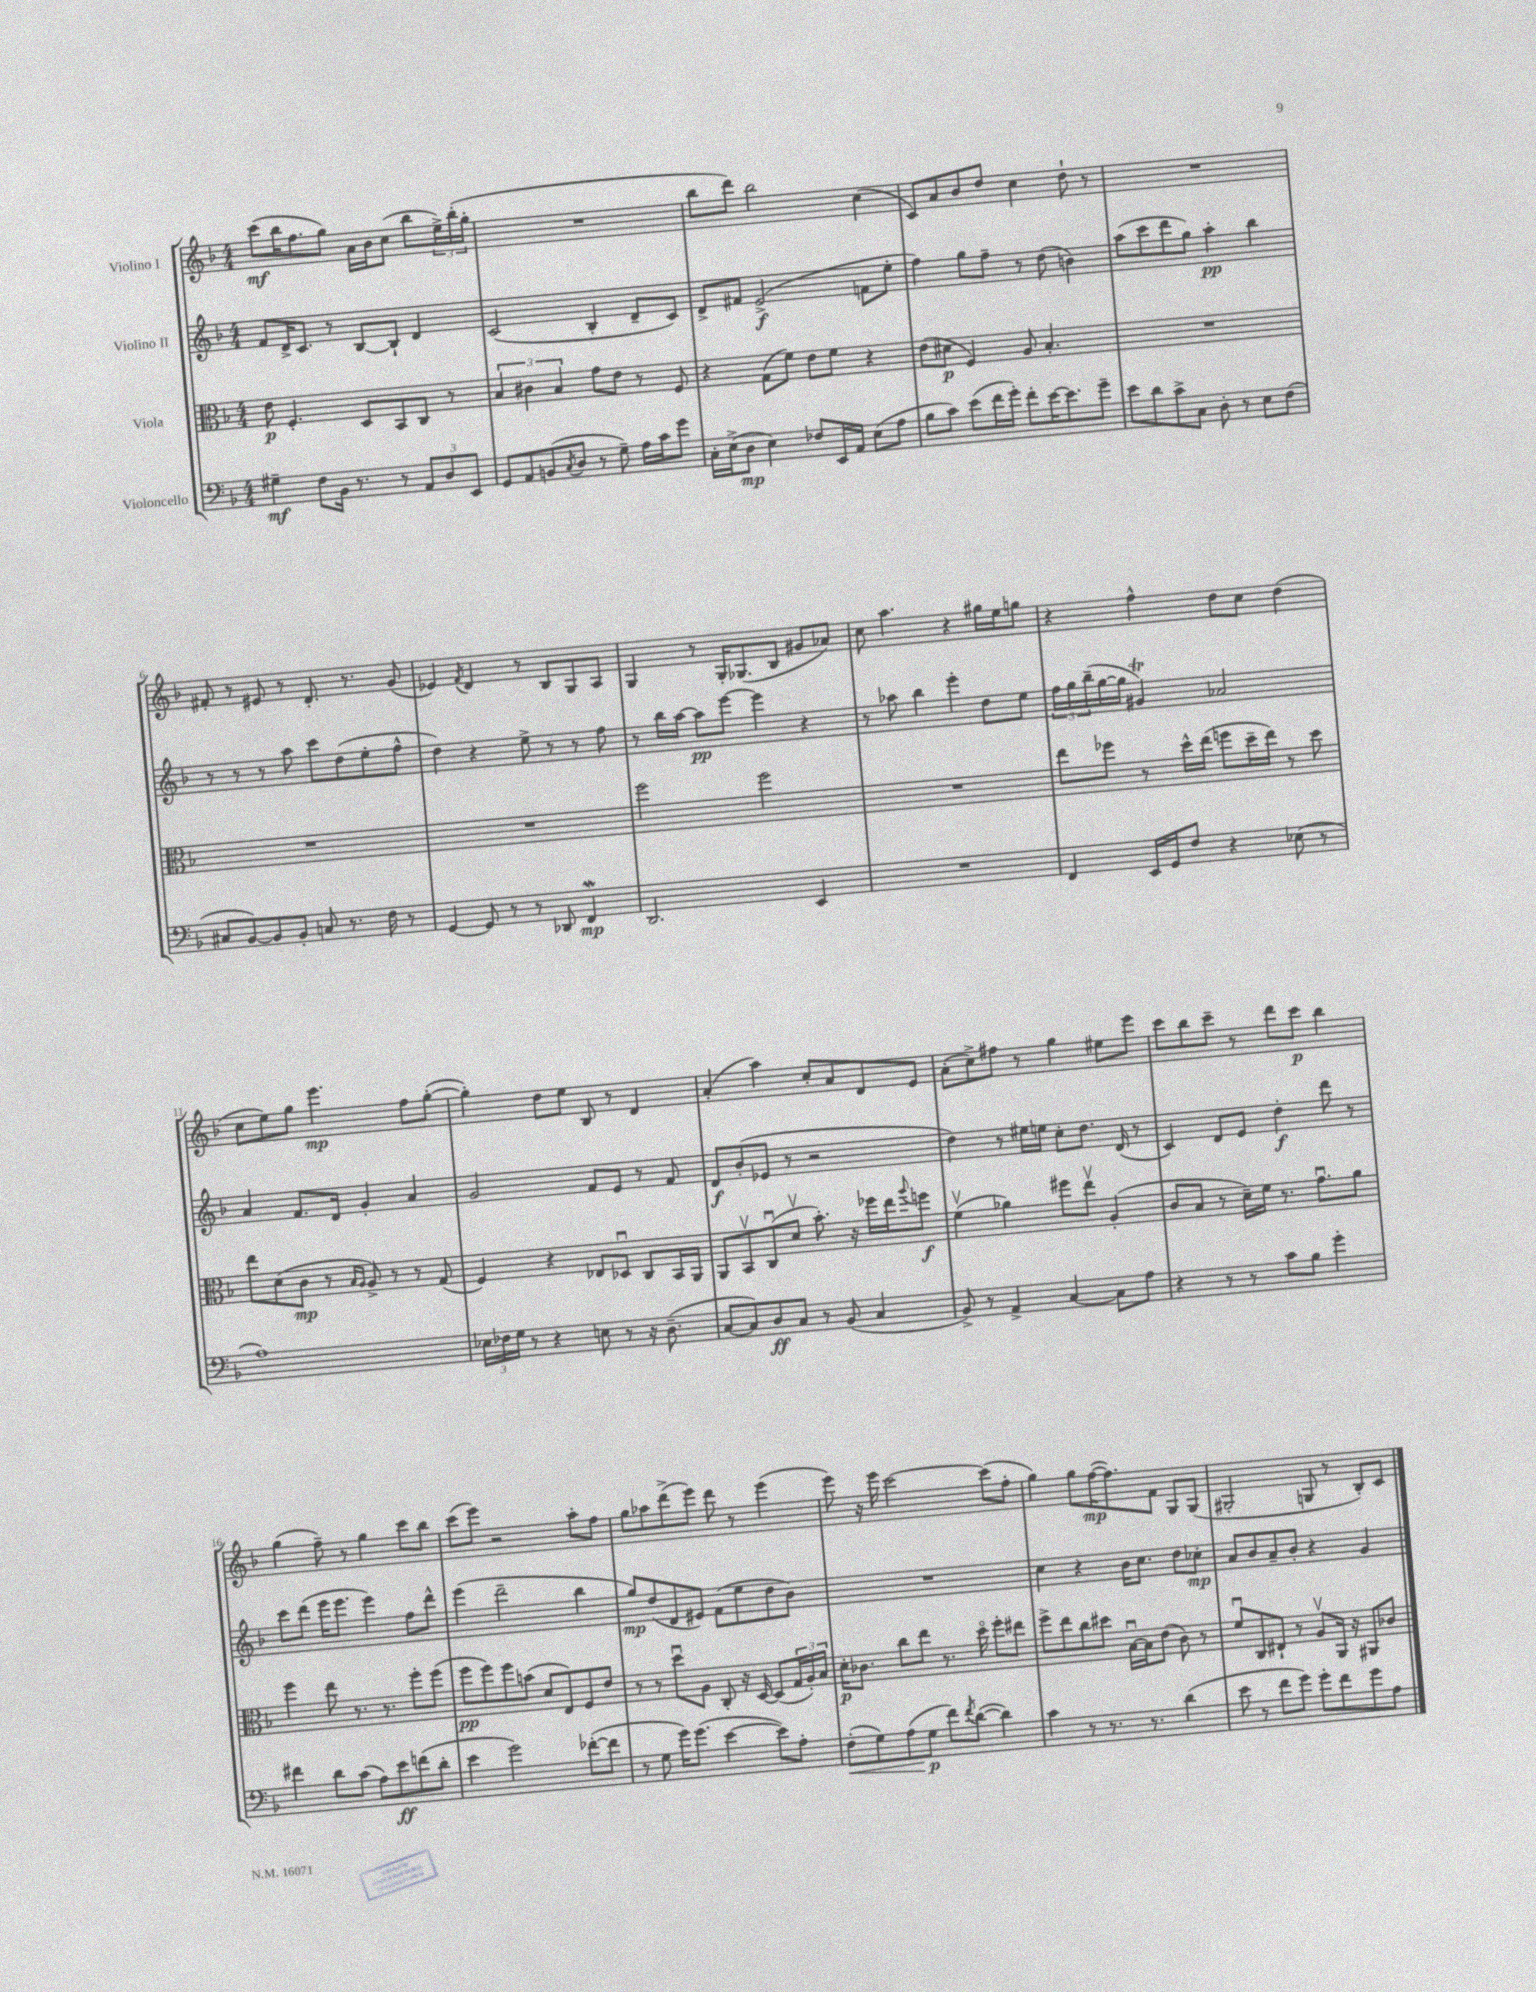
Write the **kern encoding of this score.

**kern	**kern	**kern	**kern
*staff4	*staff3	*staff2	*staff1
*clefF4	*clefC3	*clefG2	*clefG2
*k[b-]	*k[b-]	*k[b-]	*k[b-]
*M4/4	*M4/4	*M4/4	*M4/4
4G#~	8e	8f	(8ccc
.	4.F'	16d^	16bb-
.	.	8.c	8.ff
8F	.	.	.
16BB-	.	8r	8gg)
8.r	.	.	.
.	8D	[8B-	16a
.	.	.	16b-
8r	8BB-	8B-`]	(8cc
12AA	8C	4d	8bb-
12D	.	.	.
.	8r	.	24ee^)
12EE	.	.	(24bb-'
.	.	.	24gg'
=	=	=	=
8GG	6B-	(2c	1r
8AA	.	.	.
.	6c#	.	.
(8BB	.	.	.
.	6B-	.	.
8qC	.	.	.
8D	.	.	.
8r	8g	4B-'	.
8G~)	8e	.	.
16A	8r	8d~	.
16c	.	.	.
8g	8F	8c)	.
=	=	=	=
16C'	4r	8d^	8bb-
(16E^	.	.	.
8D	.	8f#	8ddd)
4E)	(8G	(2e^	2bb-
.	8f)	.	.
8F-	8e	.	.
16EE	8f	.	.
16AA	.	.	.
(8E	4r	8f	(4cc
8A	.	8ee'	.
=	=	=	=
8B-	(8e	4ff)	8c)
8c)	8d#	.	8a
(8e	4F)	8gg	8b-
16f	.	8ff~	8dd
16g')	.	.	.
8f'	8A	8r	4cc
[16e	4.B-'	(8dd	.
8.e]	.	.	.
.	.	4b)	8dd`
8g~	.	.	8r
=	=	=	=
8e	1r	(8aa	1r
8d	.	8ccc	.
8c^	.	8ddd	.
8C	.	8gg)	.
8D'	.	4aa'	.
8r	.	.	.
8E	.	4bb-	.
(8F	.	.	.
=	=	=	=
8C#	1r	8r	8f#'
[8BB-)	.	8r	8r
8BB-]	.	8r	8e#
8BB-'	.	8aa	8r
8C	.	8ccc	8.d'
8.r	.	(8dd	.
.	.	.	8.r
.	.	8ee'	.
16F	.	.	.
8r	.	8ff^^	(8g
=	=	=	=
[4GG	1r	4dd)	4e-)
.	.	.	8qf
8GG]	.	4r	4d
8r	.	.	.
8r	.	8ee^	8r
8DD-	.	8r	8B-
4FF	.	8r	8G
.	.	8ff	8A
=	=	=	=
2.DD	2ff	8r	4G
.	.	16bb-	.
.	.	[16aa	.
.	.	8aa]	8r
.	.	[8eee	16G'
.	.	.	(8.G-
.	2ff	4eee]	.
.	.	.	8B-
4EE	.	4r	8g#
.	.	.	8a-)
=	=	=	=
1r	1r	8r	8cc
.	.	8aa-	4.aa
.	.	4bb-	.
.	.	4eee'	4r
.	.	8dd	16gg#
.	.	.	16ee
.	.	8ee	8gg
=	=	=	=
4FF	8ee	24ff	4r
.	.	24gg	.
.	.	(24bb-~	.
.	8ff-	[16gg	.
.	.	16gg]	.
16EE	8r	4g#)	4ff^^
16GG	.	.	.
8F	16dd^^	.	.
.	(16ee	.	.
4r	8ff	2a-	8dd
.	16dd~	.	8cc
.	16ee)	.	.
(8E-	8r	.	(4dd
8r	8dd	.	.
=	=	=	=
1A)	8ee	4a	8cc
.	(8d	.	8ee)
.	8c	8.f	8gg
.	8r	.	4.eee
.	.	16d	.
.	16qqB-	.	.
.	16qqA	.	.
.	8A^)	4g'	.
.	8r	.	.
.	8r	4a	8ff
.	(8G	.	([8gg'
=	=	=	=
24E-	4F)	2g	4gg'])
24F-	.	.	.
24G	.	.	.
8r	.	.	.
4r	4r	.	8dd
.	.	.	8ee
8E	8E-	8f	8B-
8r	8D-u	8e	8r
16r	8C	8r	4d
(8.D~	.	.	.
.	16BB-	8f	.
.	16AA	.	.
=	=	=	=
[8C	8AA	8d	(4a'
8C])	8BB-v	(8b-'	.
8D	(8Cu	8e-	4aa)
8C	8dv	8r	.
8r	8.b-')	2r	8cc'
(8BB-	.	.	8a
.	16r	.	.
4C	16ff-	.	8d
.	16ee	.	.
.	8qqaa	.	.
.	8ff	.	8e
=	=	=	=
8BB-^)	(4fv	4dd)	(8a'
8r	.	.	8cc^)
4AA^	4a-)	8r	8ff#
.	.	16ee#	8r
.	.	16ee	.
[4C	8ff#	8cc'	4gg
.	8eev	8.dd	.
8C]	(4A'	.	8ee#
.	.	(16d	.
8A	.	8r	8eee
=	=	=	=
4r	8c	4c)	8ccc
.	8B-	.	8bb-
8r	8r	8d	8ccc~
8r	16d~)	8e	8r
.	16f	.	.
8c	8.r	4dd'	8ddd
8B-	.	.	8ccc
.	8.gu	.	.
4g'	.	8ddd	4bb-
.	8a	8r	.
=	=	=	=
4f#	4ff	8ccc	(4gg
.	.	(8ddd	.
8d	8ee	16eee	8ff~)
.	.	8.eee	.
(8c	8.r	.	8r
8A)	.	4eee)	4gg
.	8.r	.	.
8e	.	.	.
(8f	8ff'	8ff	8ccc
8d'	(8ff	8ddd^^	8bb-
=	=	=	=
4e	8ff	(4eee	(8ccc
.	8ff)	.	8eee)
2g)	8ff	2ddd~	2r
.	(8b	.	.
.	8d	.	.
.	8E)	.	.
([8f-'	8F	4bb-	8aa'
8f-]	8e	.	8ff
=	=	=	=
8r	8r	8gg)	8gg
8G	8r	(8dd	8aa-
16g)	8ddu	8d	(8ddd^
(8.g	.	.	.
.	8A	8e#)	8eee)
[4e	8C'	(8f	8ddd
.	16r	8ee	8r
.	[16D	.	.
8e])	(8D]	8dd	(4eee
8A'	24G	8b-)	.
.	24A')	.	.
.	24B-	.	.
=	=	=	=
(8F'	16d'	1r	8eee)
.	8.c-	.	.
8G)	.	.	16r
.	.	.	16eee
(8A	8cc	.	[2ccc
8G	8ee	.	.
8f)	8.r	.	.
8qf	.	.	.
([8d	.	.	.
.	16ddo	.	.
4d])	8ff'	.	(8ccc]
.	8ee#	.	8ff'
=	=	=	=
4c	8ff^	4cc	4gg)
.	8ee	.	.
8r	8cc	4r	8gg
8.r	8dd#	.	([16ff
.	.	.	8.ff])
.	[16B-u	16b-	.
8.r	16B-]	8.cc	.
.	(8e	.	8f
(4d	8c)	8dd	8G
.	8r	8cc-'	(8G
=	=	=	=
8e	8fu	8a	2G#'
8r	8C	8b-	.
8f	8E#`	8a~	.
8g)	8r	8b-'	.
8g'	8Av	4r	8G
8f	16AA	.	8r
.	16r	.	.
8g	8AA#	4g	8B-')
8A	8c-	.	8c
==	==	==	==
*-	*-	*-	*-
